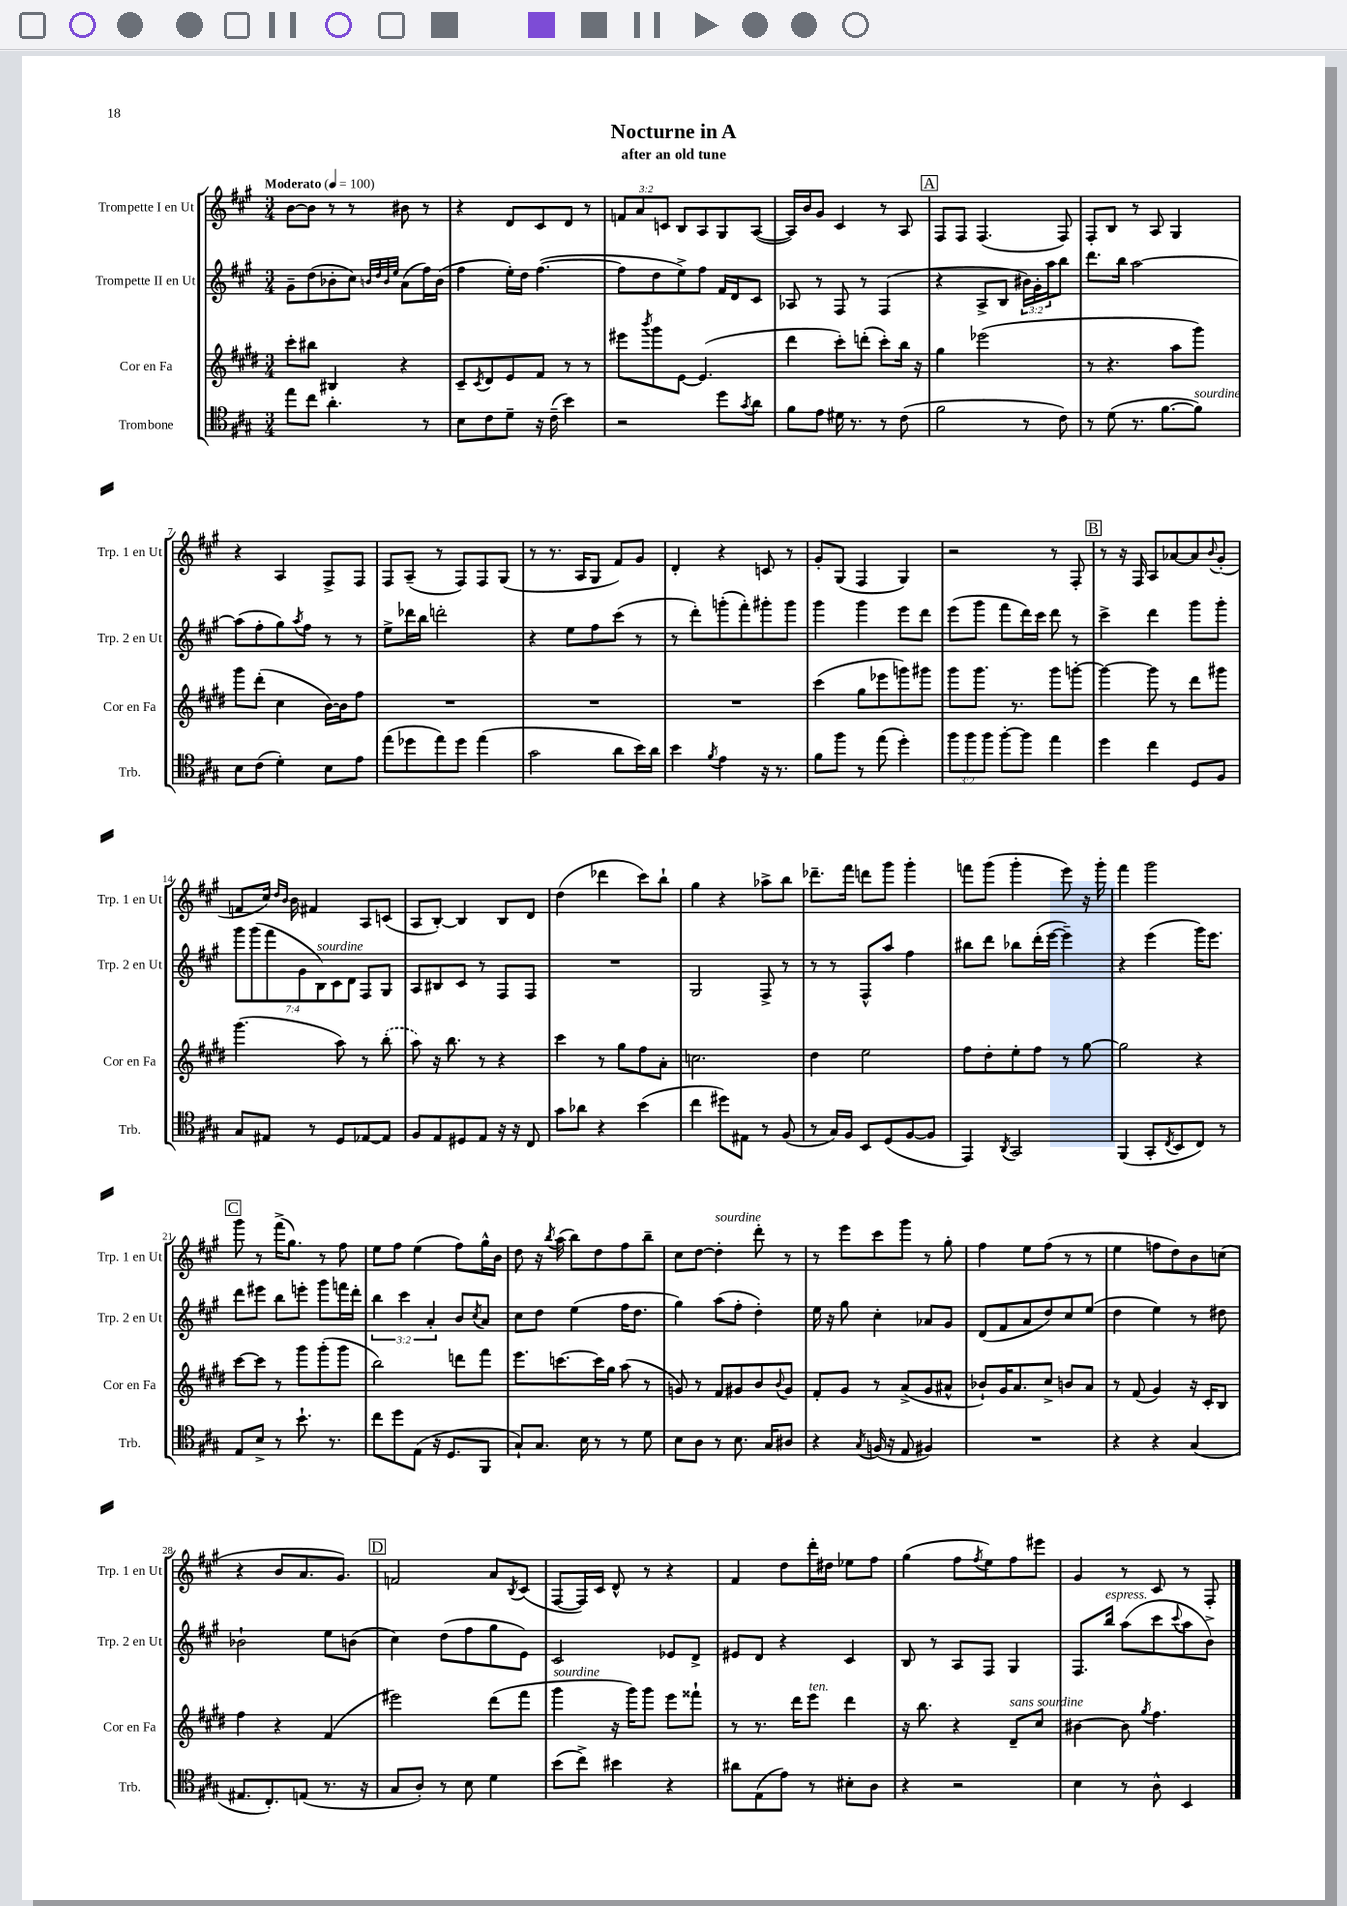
\header { title = "Nocturne in A" subtitle = "after an old tune" }
<<
\new StaffGroup <<
\new Staff = "s0" \with { instrumentName = "Trompette I en Ut" shortInstrumentName = "Trp. 1 en Ut" } {
    \clef treble \key a \major \numericTimeSignature \time 3/4 \override Staff.TupletNumber.text = #tuplet-number::calc-fraction-text \tempo "Moderato" 4 = 100
    b'8~ b'8 r8 r8 bis'8 r8 |
    r4 d'8 cis'8 d'8 r8 |
    \tuplet 3/2 { f'8 a'8 c'8 } b8 a8 gis8 a8~( |
    a16) b'16 gis'8 cis'4 r8 a8 |
    \mark \markup { \box "A" } fis8 fis8 fis4.( fis8) |
    fis8-. b8 r8 a8 gis4 |
    r4 a4 fis8-> fis8 |
    fis8 a8--( r8 fis8) fis8 gis8( |
    r8 r8. a16 gis8 fis'8) gis'8 |
    d'4-. r4 c'8 r8 |
    gis'8-. gis8( fis4 gis4) |
    r2 r8 fis8-. |
    \mark \markup { \box "B" } r8 r16 fis16 a8 aes'8~ aes'8 \appoggiatura { b'8 } gis'8-.( |
    f'8 cis''16) \grace { d''16 b'16 } b'16 fis'4 a8 c'8( |
    a8 b8~-.) b4 b8 d'8 |
    d''4( des'''4 cis'''8) b''8-! |
    gis''4 r4 aes''8-> b''8 |
    des'''8.-- fis'''16 d'''8 gis'''8 gis'''4-. |
    f'''8 gis'''8( gis'''4-. e'''8) r16 gis'''16-. |
    fis'''4 gis'''2 |
    \mark \markup { \box "C" } gis'''8 r8 fis'''16->( gis''8.) r8 fis''8 |
    e''8 fis''8 e''4( fis''8) gis''16-^ b'16 |
    d''8 r16 \acciaccatura { b''8 } a''16( b''8) d''8 fis''8 b''8-- |
    cis''8 d''8~ d''4-.^\markup { \italic "sourdine" } d'''8-. r8 |
    r8 e'''8 cis'''8 gis'''8 r8 gis''8-. |
    fis''4 e''8 fis''8( r8 r8 |
    e''4 f''8 d''8) b'8 c''8( |
    r4 b'8 a'8. gis'8.) |
    \mark \markup { \box "D" } f'2 a'8 \acciaccatura { b8 } cis'8( |
    fis8~ fis16) cis'16 d'8-^ r8 r4 |
    fis'4 d''8 d'''16-. dis''16 ees''8 fis''8 |
    gis''4( fis''8 \acciaccatura { fis''8 } e''8) fis''8 eis'''8 |
    gis'4 r8 cis'8 r8 fis8-. \bar "|." |
}
\new Staff = "s1" \with { instrumentName = "Trompette II en Ut" shortInstrumentName = "Trp. 2 en Ut" } {
    \clef treble \key a \major \numericTimeSignature \time 3/4 \override Staff.TupletNumber.text = #tuplet-number::calc-fraction-text
    gis'8-- d''8( bes'8-. cis''8) \grace { b'32 d''32 b'32 e''32 } a'8( fis''16) b'16( |
    fis''4 e''16-.) d''16 fis''4.~( |
    fis''8 d''8 e''8->) fis''8 fis'16 d'16 cis'8 |
    aes8 r8 fis8 r8 fis4( |
    \mark \markup { \box "A" } r4 a8-> b8 \tuplet 3/2 { bis'16) gis'16-. a''16 } b''8 |
    d'''8. b''16 a''2~ |
    a''8( fis''8-. gis''8) \acciaccatura { a''8 } fis''8 r8 r8 |
    e''8-> des'''16 b''16 d'''2-. |
    r4 e''8 fis''8 cis'''8( r8 |
    r8 d'''8-.) g'''8-.( fis'''8-.) gis'''8-. gis'''8 |
    gis'''4 gis'''4 e'''8 d'''8 |
    e'''8( gis'''8 fis'''8 d'''16) cis'''16 d'''8 r8 |
    \mark \markup { \box "B" } cis'''4-> d'''4 gis'''8 gis'''8-. |
    \tuplet 7/4 { gis'''8 gis'''8( fis'''8 gis'8 b8^\markup { \italic "sourdine" }) cis'8 d'8 } fis8 gis8 |
    a8 bis8 cis'8 r8 fis8 fis8 |
    R2. |
    gis2 fis8-> r8 |
    r8 r8 fis8-^ a''8 fis''4 |
    bis''8 d'''8 bes''8 d'''16-.( e'''16~ e'''4--) |
    r4 e'''4( gis'''16) e'''8. |
    \mark \markup { \box "C" } d'''8 eis'''8 b''8 e'''8-. gis'''8 f'''16 d'''16-. |
    \tuplet 3/2 { b''4 cis'''4 a'4-. } b'8 \acciaccatura { cis''8 } a'8 |
    cis''8 d''8 e''4( fis''16 d''8. |
    gis''4) a''8( fis''8-. d''4-.) |
    e''16 r16 gis''8 cis''4-. aes'8 gis'8 |
    d'8( fis'8 a'8 d''8) cis''8 e''8( |
    d''4 e''4) r8 dis''8 |
    bes'2-! e''8 b'8( |
    \mark \markup { \box "D" } cis''4) d''8( fis''8 gis''8 e'8) |
    cis'2 ees'8 d'8-> |
    eis'8 d'8 r4 cis'4 |
    b8 r8 a8 fis8 gis4 |
    fis8. b''16^\markup { \italic "espress." } a''8( cis'''8 \appoggiatura { cis'''8 } a''8 b'8->) \bar "|." |
}
\new Staff = "s2" \with { instrumentName = "Cor en Fa" shortInstrumentName = "Cor en Fa" } {
    \clef treble \key e \major \numericTimeSignature \time 3/4
    cis'''8-. bis''8 bis4 r4 |
    cis'8-- \acciaccatura { cis'8 } dis'8 e'8 fis'8 r8 r8 |
    eis'''8 \acciaccatura { b'''8 } gis'''8 e'8~ e'4.( |
    dis'''4 cis'''8-.) d'''8-.( cis'''8-.) b''16 r16 |
    \mark \markup { \box "A" } gis''4 ees'''2( |
    r8 r4. a''8 gis'''8) |
    gis'''8 dis'''8-.( cis''4 b'16~) b'16 fis''8 |
    R2. |
    R2. |
    R2. |
    cis'''4( gis''8 ees'''8 g'''8) gis'''8 |
    gis'''8 gis'''8. r8. gis'''8 g'''8~-. |
    \mark \markup { \box "B" } g'''4~ g'''8 r8 dis'''8 gis'''8 |
    gis'''4.( a''8) r8 \once \slurDashed b''8-.( |
    a''8) r16 b''8. r8 r4 |
    cis'''4 r8 gis''8 fis''8 a'8-. |
    c''2. |
    dis''4 e''2 |
    fis''8 dis''8-. e''8-. fis''8 r8 gis''8~ |
    gis''2 r4 |
    \mark \markup { \box "C" } cis'''8~ cis'''8 r8 gis'''8 gis'''8-.( gis'''8 |
    b''2) d'''8 fis'''8 |
    e'''8. c'''8.~ c'''16 gis''16 a''8( r8 |
    g'8) r8 fis'8 gis'8 b'8 \appoggiatura { b'8 } gis'8 |
    fis'8-. gis'8 r8 a'8->( gis'8 ais'8-^ |
    bes'8-!) gis'16 a'8. cis''8-> b'8 a'8 |
    r8 fis'8( gis'4) r16 cis'16-. b8 |
    fis''4 r4 fis'4( |
    \mark \markup { \box "D" } eis'''2) dis'''8( fis'''8 |
    gis'''4^\markup { \italic "sourdine" } r16 gis'''16) gis'''8 e'''8 fisis'''8-! |
    r8 r8. dis'''16 e'''8^\markup { \italic "ten." } dis'''4 |
    r16 b''8. r4 dis'8--^\markup { \italic "sans sourdine" } cis''8 |
    bis'4~ bis'8 \acciaccatura { gis''8 } fis''4. \bar "|." |
}
\new Staff = "s3" \with { instrumentName = "Trombone" shortInstrumentName = "Trb." } {
    \clef tenor \key a \major \numericTimeSignature \time 3/4 \override Staff.TupletNumber.text = #tuplet-number::calc-fraction-text
    e''8 cis''8 a'4.-. r8 |
    b8 cis'8 d'8-- r16 cis'16--( b'4) |
    r2 d''8 \acciaccatura { gis'8 } a'8 |
    fis'8 e'8 dis'16 r8. r8 cis'8( |
    \mark \markup { \box "A" } fis'2 r8 cis'8) |
    r8 d'8( r8. fis'8.~ fis'8^\markup { \italic "sourdine" }) |
    b8 cis'8( d'4-.) b8 e'8 |
    e''8( des''8 e''8) des''8 e''4( |
    gis'2 a'8 b'16) a'16 |
    b'4 \acciaccatura { fis'8 } e'4 r16 r8. |
    fis'8 fis''8 r8 e''8( d''4-.) |
    \tuplet 3/2 { fis''8 fis''8 fis''8 } fis''8~-. fis''8 e''4 |
    \mark \markup { \box "B" } d''4 cis''4 d8 fis8 |
    gis8 eis8 r8 d8 ees8~ ees8 |
    fis8 e8 dis8 e8 r16 r16 cis8 |
    gis'8 aes'8 r4 b'4( |
    cis''4 dis''8) eis8 r8 fis8( |
    r8 gis16) fis16 b,8 d8( fis8~ fis8 |
    e,4) \acciaccatura { a,8 } gis,2 |
    fis,4( gis,8-. \acciaccatura { cis8 } b,8 cis8) r8 |
    \mark \markup { \box "C" } e8 b8-> r8 b'8.-! r8. |
    cis''8 d''8 e8( r16 d8. fis,8 |
    gis8-!) gis8. b16 r8 r8 d'8 |
    b8 a8 r8 b8. gis16 ais8 |
    r4 \acciaccatura { gis8 } f16( r16 e8 fis4) |
    R2. |
    r4 r4 gis4( |
    eis8. cis8.-.) e8( r8. r16 |
    \mark \markup { \box "D" } gis8 a8-.) r8 b8 d'4 |
    b'8( cis''8->) bis'4 r4 |
    ais'8 e8( e'8) r8 bis8-. a8 |
    r4 r2 |
    b4 r8 a8-^ b,4 \bar "|." |
}
>>
>>
